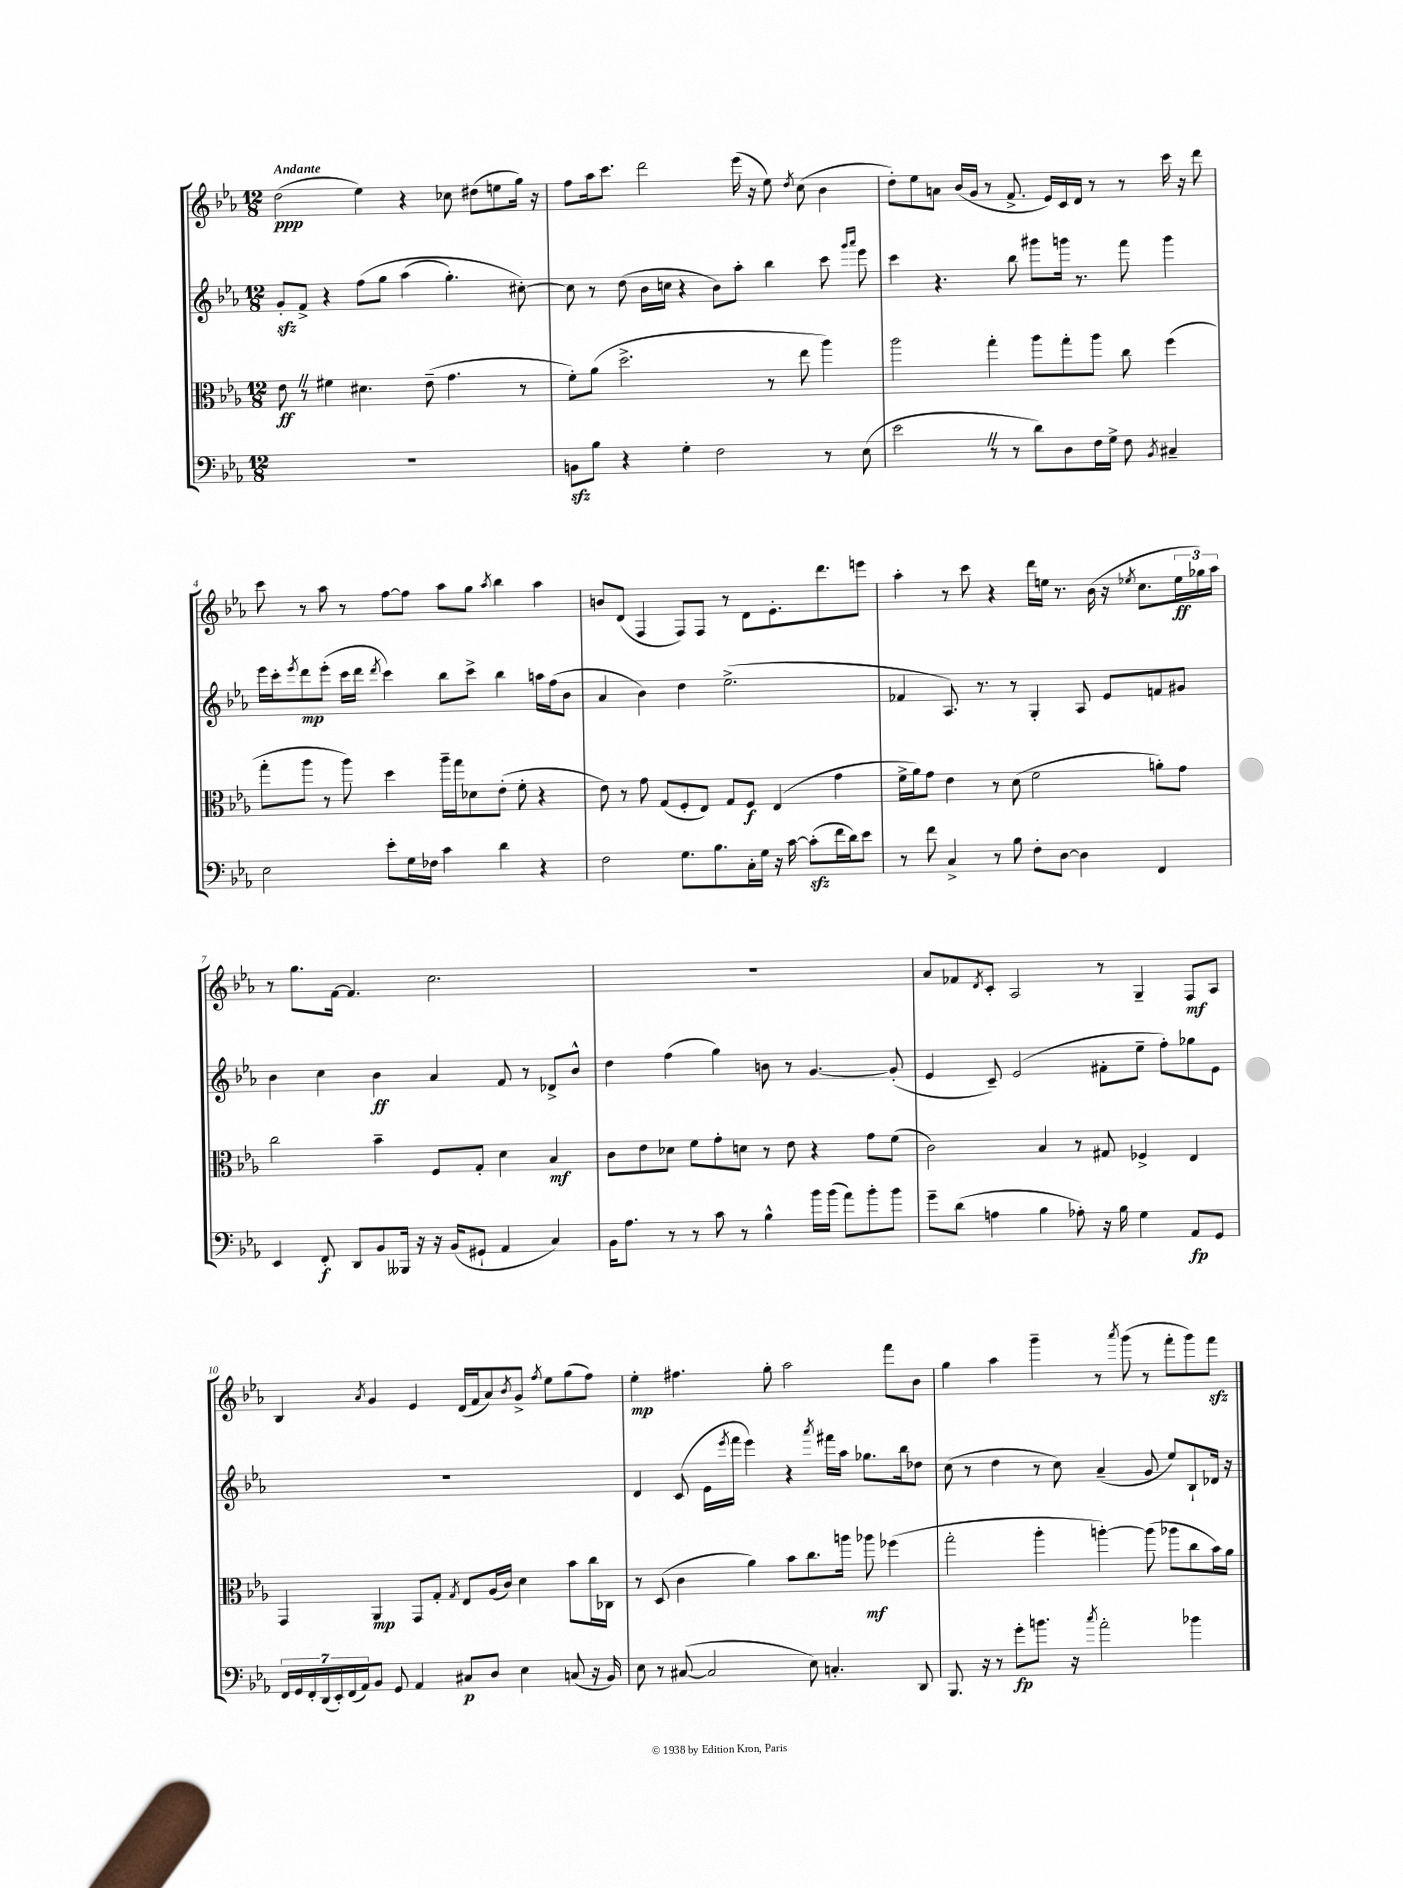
<<
\new StaffGroup <<
\new Staff = "s0" {
    \clef treble \key ees \major \numericTimeSignature \time 12/8 \tempo "Andante"
    d''2\ppp( ees''4) r4 ces''8 dis''8( e''8 g''16) r16 |
    f''8 aes''16 c'''8. d'''2 ees'''16( r16 ees''8) \acciaccatura { d''8 } c''8( bes'4 |
    d''8-.) ees''8 a'8 bes'16( g'16 r8 f'8.-> ees'16) c'16 d'16 r8 r8 c'''16 r16 d'''8 |
    c'''8 r8 aes''8 r8 f''8~ f''8 aes''8 g''8 \acciaccatura { aes''8 } bes''4 aes''4 |
    b'8 d'8( f4 f8) f8 r8 d'8 ees'8.-. d'''8. e'''8 |
    aes''4-. r8 c'''8 r4 d'''16 e''16 r8. bes'16( r16 \acciaccatura { ees''8 } c''8. \tuplet 3/2 { ees''16\ff ges''16) aes''16 } |
    r8 g''8. f'16~ f'4. c''2. |
    R1. |
    aes'8 fes'8 \acciaccatura { d'8 } c'8-. aes2 r8 g4-- f8\mf aes8 |
    bes4 \acciaccatura { aes'8 } g'4 ees'4 d'16( f'16 aes'8) \acciaccatura { bes'8 } g'8-> \acciaccatura { f''8 } ees''8 g''8( f''8) |
    ees''4-.\mp fis''4. g''8-. aes''2 f'''8 bes'8 |
    g''4 aes''4 g'''4-- r8 \acciaccatura { aes'''8 } g'''8( r8 f'''8-. g'''8) f'''8\sfz \bar "|." |
}
\new Staff = "s1" {
    \clef treble \key ees \major \numericTimeSignature \time 12/8
    g'8-.\sfz f'8-> r4 f''8\( g''8 aes''4( g''4.-.) cis''8~-.\) |
    cis''8 r8 d''8( bes'16 c''16 r4 bes'8) aes''8-. bes''4 c'''8 \grace { g'''16 aes'''16 } ees'''8 |
    c'''4 r4. bes''8 gis'''8 g'''16 r8. f'''8 g'''4 |
    ees'''16 c'''16-. \acciaccatura { ees'''8 } d'''8\mp ees'''8-.( c'''16 d'''16 \acciaccatura { d'''8 } c'''4) bes''8 c'''8-> bes''4 a''16 f''16( bes'8 |
    aes'4 bes'4) d''4 ees''2.->( |
    fes'4 aes8.) r8. r8 g4-. aes8 ees'8 f'8 gis'8 |
    bes'4 c''4 bes'4\ff aes'4 f'8 r8 des'8-> bes'8-^ |
    d''4 f''4( g''4) b'8 r8 g'4.~ g'8-.( |
    ees'4 c'8--) ees'2( fis'8-. ees''8-- f''8-.) ges''8 ees'8 |
    R1. |
    d'4 c'8( ees'16 \acciaccatura { ees'''8 } f'''16 ees'''4) r4 \acciaccatura { aes'''8 } fis'''16 aes''16 ges''8. bes''16 des''8 |
    c''8( r8 d''4 r8 c''8) aes'4--( g'8 ees''8) bes8-! des'16 r16 \bar "|." |
}
\new Staff = "s2" {
    \clef alto \key ees \major \numericTimeSignature \time 12/8
    ees'8\ff \once \override BreathingSign.text = \markup { \musicglyph "scripts.caesura.straight" } \breathe r8 fis'4 dis'4. ees'8--( g'4. r8 |
    f'8-.) aes'8( d''2.-> r8 ees''8 aes''4) |
    aes''2 g''4-. aes''8 g''8-. aes''8 c''8 f''4( |
    g''8-. aes''8 r8 aes''8) d''4 aes''16-- g''16 des'8 ees'8-.( f'8-. r4 |
    ees'8) r8 g'8 g8( f8-. ees8) g8 f8\f ees4( g'4 |
    f'16-> aes'16) g'8 ees'4 r8 d'8( f'2 a'8-.) g'8 |
    c''2 bes'4-- f8 g8-. d'4 bes4\mf |
    c'8 ees'8 des'8 f'8 g'8-. d'8 r8 ees'8 r4 g'8 f'8( |
    c'2) bes4 r8 gis8 fes4-> ees4 |
    g,4 aes,4\mp g,8 g8-. \acciaccatura { g8 } ees8 aes16( c'16) d'4 bes'8 c''16 ces16 |
    r8 d8( c'4 aes'4) bes'8 c''8. a''16 aes''8\mf fes''4( |
    g''2-. aes''4-. a''4~-.) a''8( aes''8 c''8 bes'16) aes'16 \bar "|." |
}
\new Staff = "s3" {
    \clef bass \key ees \major \numericTimeSignature \time 12/8
    R1. |
    b,8\sfz bes8 r4 g4-. f2 r8 ees8( |
    ees'2 \once \override BreathingSign.text = \markup { \musicglyph "scripts.caesura.straight" } \breathe r8 r8 d'8) d8 f16 g16-> f8 \acciaccatura { bes,8 } cis4-- |
    ees2 ees'8-. g16 fes16 c'4 d'4 r4 |
    f2 g8. bes8. c16-. g16 r16 c'16~ c'8-.\sfz( f'16 d'16) ees'8 |
    r8 f'8 c4-> r8 bes8 f8-. d8~ d4 f,4 |
    ees,4 f,8-.\f d,8 bes,8 beses,,16 r16 r16 bes,16( gis,8-! aes,4 c4) |
    bes,16 aes8. r8 r8 c'8 r8 bes4-^ bes'16 bes'16( aes'8) bes'8-. bes'8 |
    g'8-- d'8( a4 bes4 aes8-.) r16 bes16 g4 aes,8\fp g,8 |
    \tuplet 7/4 { f,16 g,16 f,16-. d,16( ees,16-.) f,16( aes,16) } bes,8 g,8 aes,4 cis8\p d8 ees4 c8( r16 bes,16) |
    ees8 r8 cis8~( cis2 ees8) c4.-. d,8 |
    bes,,8. r16 r8 g'8-.\fp b'8. r16 \acciaccatura { c''8 } aes'2-. bes'4 \bar "|." |
}
>>
>>
